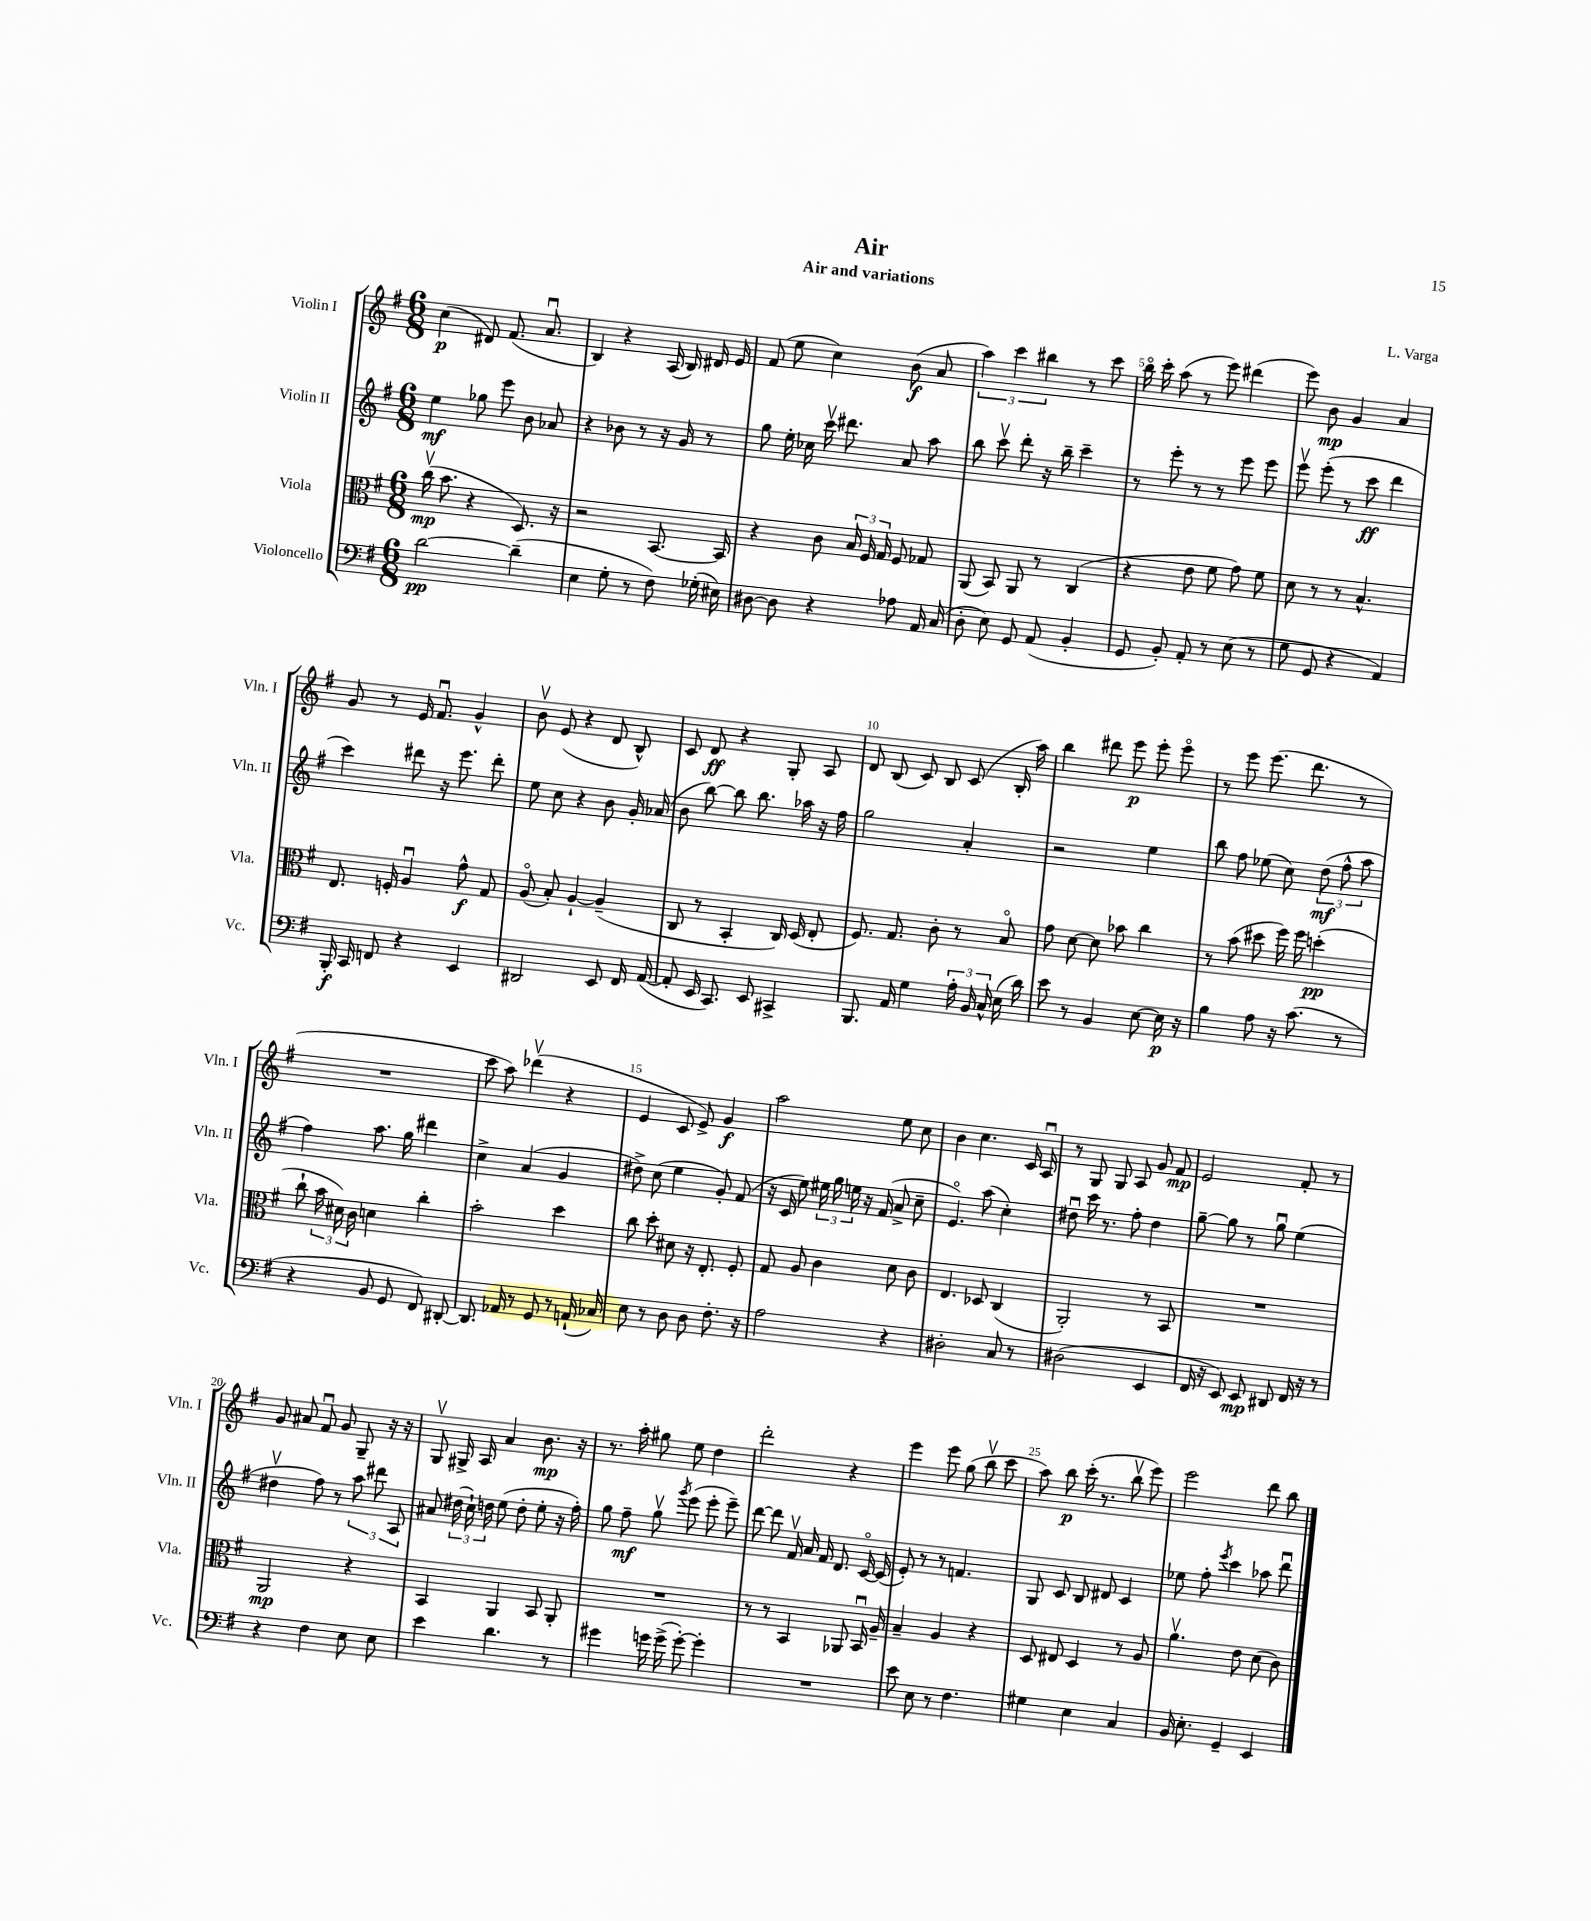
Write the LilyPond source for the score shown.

\header { title = "Air" composer = "L. Varga" subtitle = "Air and variations" }
<<
\new StaffGroup <<
\new Staff = "s0" \with { instrumentName = "Violin I" shortInstrumentName = "Vln. I" } {
    \clef treble \key g \major \numericTimeSignature \time 6/8
    \autoBeamOff c''4\p( dis'8) fis'8.( a'8.\downbow |
    b4) r4 a16( b16) dis'16 e'16 |
    fis'8( e''8 c''4) b'8\f( a'8 |
    \tuplet 3/2 { a''4) c'''4 bis''4 } r8 c'''8 |
    b''16\flageolet c'''16-. a''8( r8 e'''8) dis'''4( |
    e'''8) b'8\mp g'4 a'4 |
    g'8 r8 e'16 fis'8.\downbow g'4-^ |
    b'8\upbow e'8( r4 d'8 b8-^) |
    c'8 d'8\ff r4 g8-. a8 |
    d'8 b8( c'8) b8 c'8( b16-. a''16) |
    b''4 dis'''8 e'''8\p e'''8-. e'''8\flageolet |
    r8 e'''8 e'''8.( d'''8. r8 |
    R2. |
    c'''8 a''8) des'''4\upbow( r4 |
    e'4 c'8 e'8->) g'4\f |
    a''2 e''8 c''8 |
    b'4 c''4. c'16 a16\downbow |
    r8 g8 g8 a8 g'8 fis'8\mp |
    e'2 fis'8-. r8 |
    g'8 ais'8 fis'8\downbow g'8 g8-- r16 r16 |
    g8\upbow gis16-> a16 a'4 b'8.\mp r16 |
    r8. a''16-. gis''8 e''8 d''4 |
    d'''2-. r4 |
    e'''4 e'''8 g''8( b''8\upbow c'''8 |
    a''8) b''8\p c'''16-.( r8. b''8\upbow e'''8) |
    e'''2 d'''8 b''8 \bar "|." |
}
\new Staff = "s1" \with { instrumentName = "Violin II" shortInstrumentName = "Vln. II" } {
    \clef treble \key g \major \numericTimeSignature \time 6/8
    \autoBeamOff e''4\mf ges''8 e'''8 b'8 aes'8 |
    r4 bes'8 r8 r16 g'16 r8 |
    g''8 e''16-. ces''16 c'''16\upbow dis'''8. a'8 a''8 |
    b''8 c'''8\upbow d'''8-. r16 b''16-- c'''4-- |
    r8 e'''8-. r8 r8 e'''8 e'''8 |
    e'''8\upbow e'''8-.( r8 c'''8\ff d'''4 |
    c'''4) dis'''8 r16 e'''8. dis'''8-. |
    e''8 c''8 r4 b'8 g'16-. aes'16( |
    b'8 b''8~) b''8 b''8. aes''16 r16 fis''16 |
    g''2 a'4-. |
    r2 e''4 |
    b''8 fis''8 ees''8( c''8) \tuplet 3/2 { d''8\mf( fis''8-^ a''8 } |
    fis''4) a''8. g''16 dis'''4 |
    c''4-> a'4( g'4 |
    dis''8->) c''8( e''4 g'8-.) fis'8( |
    r16 c'16 e''8) \tuplet 3/2 { eis''16 g''16 e''16 } r16 fis'16( a'8-> c''8-- |
    e'4.\flageolet) a''8( c''4-.) |
    dis''8\downbow c'''16 r8. fis''8-. dis''4 |
    g''8~-- g''8 r8 g''8\downbow e''4( |
    dis''4\upbow fis''8) r8 \tuplet 3/2 { a''8 dis'''8 a8 } |
    ais'8 \tuplet 3/2 { dis''16( c''16-!) d''16 } e''8( d''8-. e''8-. r16 fis''16-.) |
    g''8 fis''8--\mf g''8\upbow \acciaccatura { g'''8 } e'''8( e'''8-. e'''8--) |
    d'''8~ d'''8 fis'16\upbow a'16 fis'16 d'8. c'16~\flageolet c'16( |
    e'8-.) r8 r8 f'4. |
    g8 c'8 b8 dis'8 c'4 |
    ees''8 fis''8-. \acciaccatura { e'''8 } c'''4 aes''8 d'''8\downbow \bar "|." |
}
\new Staff = "s2" \with { instrumentName = "Viola" shortInstrumentName = "Vla." } {
    \clef alto \key g \major \numericTimeSignature \time 6/8
    \autoBeamOff c''16\upbow\mp( b'8. r4 d8.) r16 |
    r2 b,8.~ b,16 |
    r4 c'8 \tuplet 3/2 { b16 fis16 g16 } fis8 ges8 |
    a,8( b,8) a,8 r8 c4( |
    r4 e'8 fis'8 g'8) fis'8 |
    d'8 r8 r8 b4.-^ |
    e8. f16-. a4\downbow g'8-^\f g8 |
    a8\flageolet( b8-.) a4~-! a4--( |
    c8 r8 b,4-. c16) d16( e8-. |
    fis8.) g8. c'8-. r8 b8\flageolet |
    g'8 d'8~ d'8 bes'8 c''4 |
    r8 b'8( dis''8 fis''16) fis''16 d''4-.\pp( |
    c''8-! \tuplet 3/2 { b'16 dis'16) c'16 } d'4 c''4-. |
    b'2-. d''4 |
    c''8 d''8-. dis'8 r16 e8.-. fis8-. |
    g8 a8 c'4 d'8 c'8 |
    e4. des8 c4( |
    a,2-.) r8 b,8 |
    R2. |
    a,2\mp r4 |
    b,4 a,4 b,8 a,8-. |
    R2. |
    r8 r8 b,4 aes,8 b,16\downbow a16-- |
    b4-- a4 r4 |
    d8 eis8 d4 r8 a8 |
    a'4.\upbow e'8 d'8( c'8) \bar "|." |
}
\new Staff = "s3" \with { instrumentName = "Violoncello" shortInstrumentName = "Vc." } {
    \clef bass \key g \major \numericTimeSignature \time 6/8
    \autoBeamOff d'2~\pp d'4--( |
    e4 g8-. r8 fis8) ges16-.( eis16) |
    dis8~ dis8 r4 aes8 a,16 c16( |
    d8-. e8) g,8 a,8( b,4-. |
    g,8 b,8-.) a,8-. r8 e8( r8 |
    g8 g,8 r4 a,4) |
    b,,16-.\f c,16 f,8 r4 e,4 |
    dis,2 e,8 fis,16 a,16~( |
    a,8-. e,16 c,8.) e,8 cis,4-> |
    b,,8. a,16 g4 \tuplet 3/2 { a16-. b,16 c16-^ } e16( d'16) |
    e'8 r8 b,4 e8~ e16\p r16 |
    b4 a8 r16 c'8.( r8 |
    r4 b,8 g,8 fis,8) dis,8~-. |
    dis,8. aes,16 r8 g,8 r8 a,16-!( ces16) |
    e8 r8 d8 d8 fis8.-. r16 |
    a2 r4 |
    dis2-. c8 r8 |
    dis2( e,4 |
    fis,16 r16 e,8) e,8\mp dis,8 fis,16 r16 r8 |
    r4 fis4 e8 e8 |
    e'4 d'4. r8 |
    gis'4 g'16 g'16->( g'8~-.) g'4-. |
    R2. |
    e'8 e8 r8 fis4. |
    gis4 e4 c4 |
    b,16 e8.-. g,4-- e,4 \bar "|." |
}
>>
>>
\layout { \context { \Score \override BarNumber.break-visibility = ##(#f #t #t) barNumberVisibility = #(every-nth-bar-number-visible 5) } }
